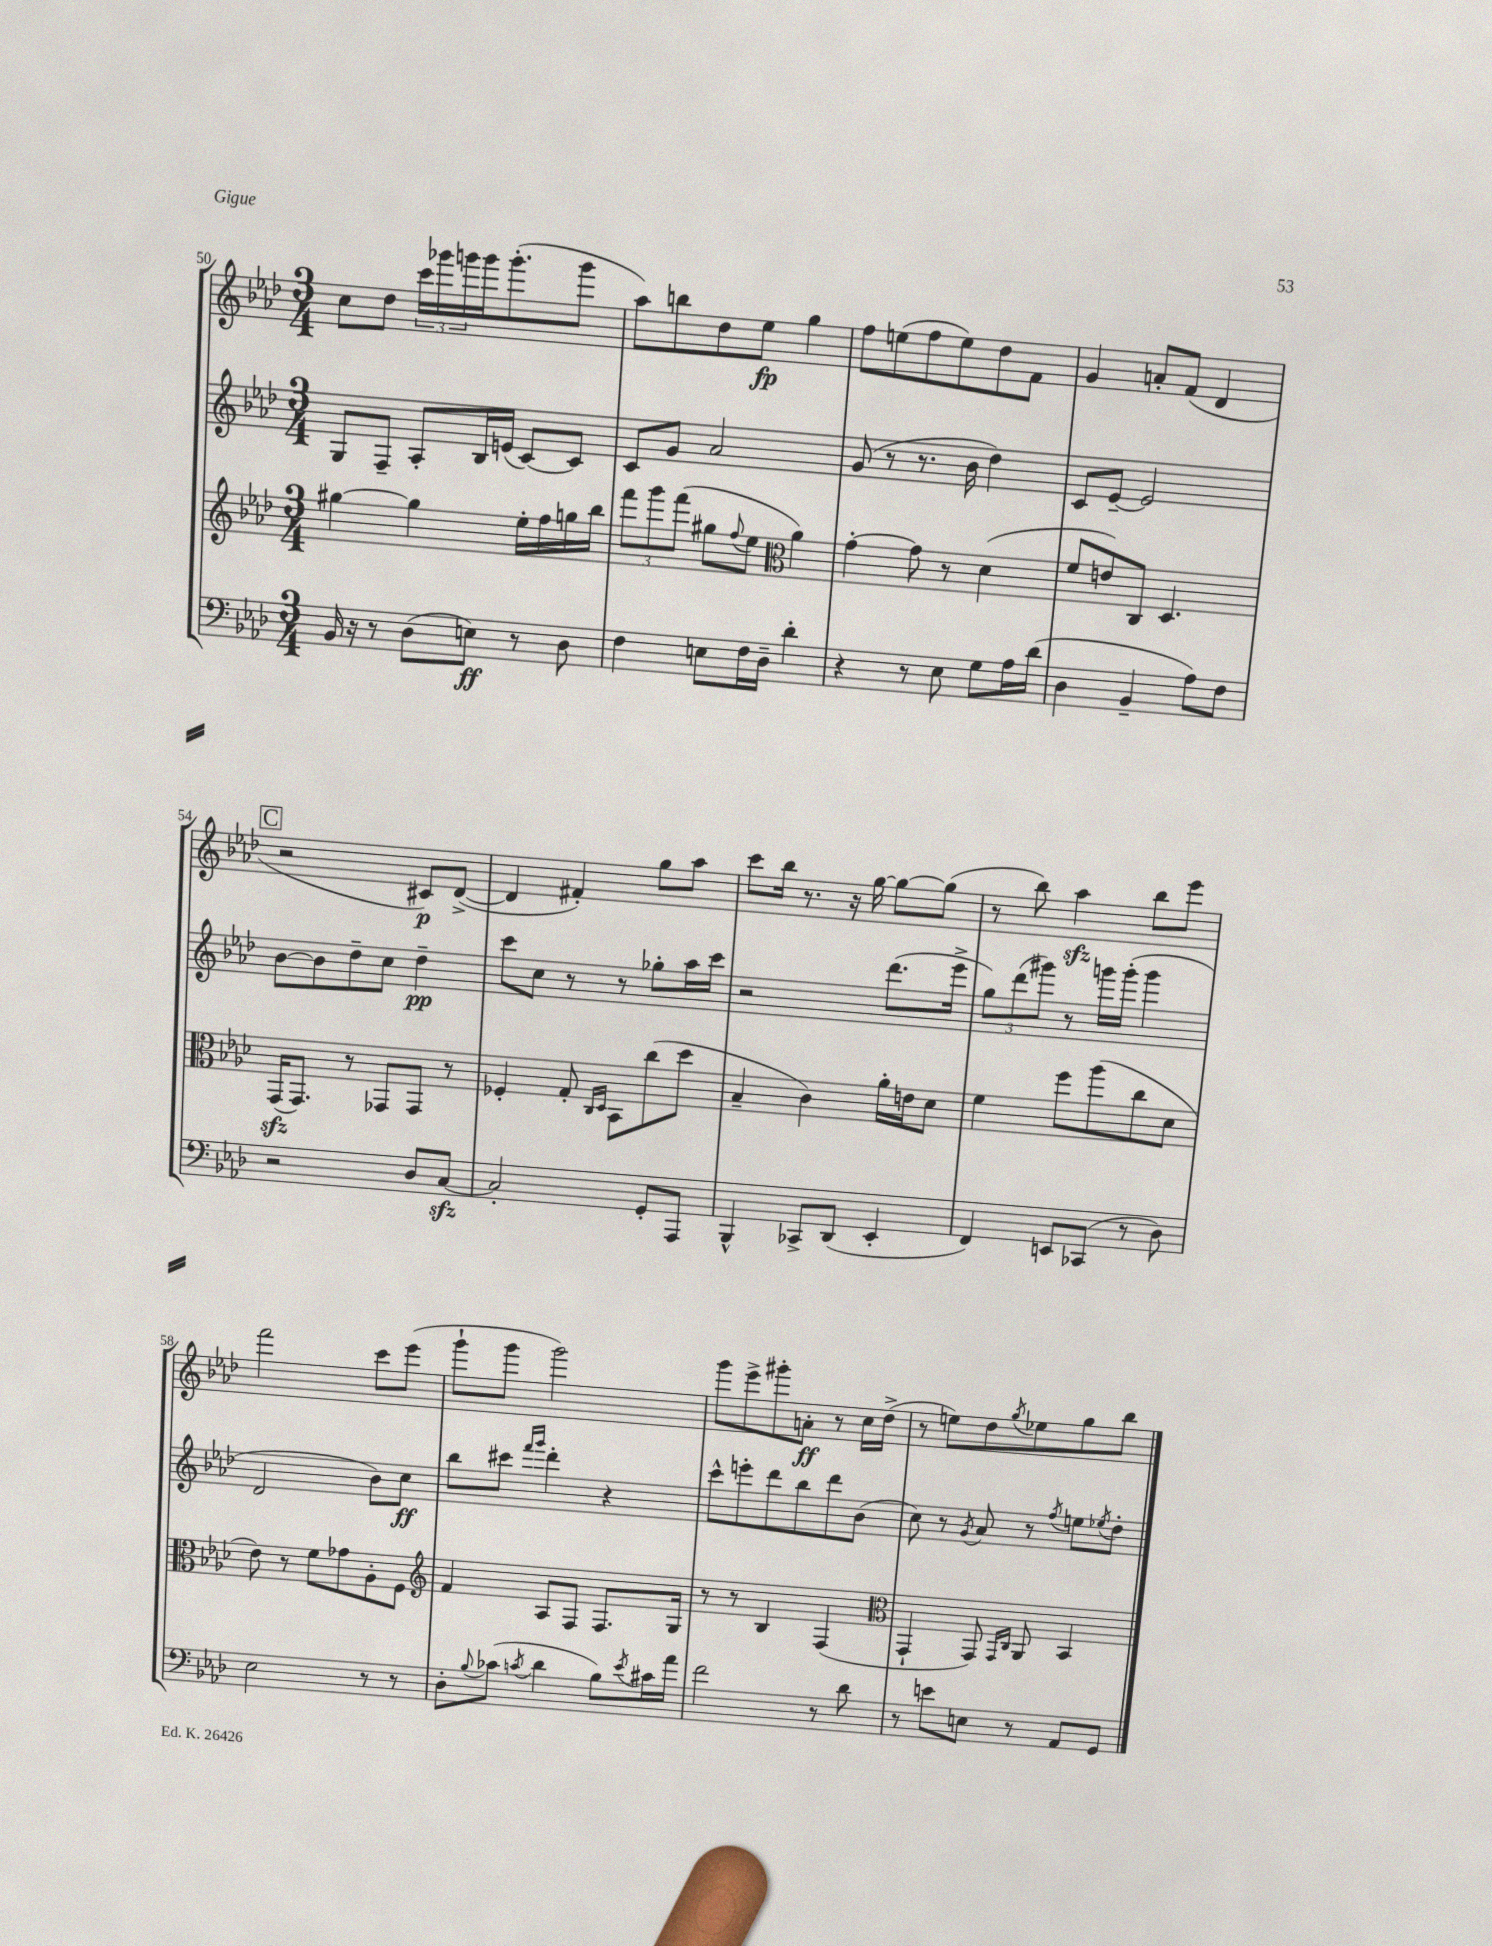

**kern	**kern	**kern	**kern
*staff4	*staff3	*staff2	*staff1
*clefF4	*clefG2	*clefG2	*clefG2
*k[b-e-a-d-]	*k[b-e-a-d-]	*k[b-e-a-d-]	*k[b-e-a-d-]
*M3/4	*M3/4	*M3/4	*M3/4
16BB-/	[4gg#\	8G/L	8cc\L
16r	.	.	.
8r	.	8F~/J	8dd-\J
(8D-\L	4gg#\]	8A-'/L	24ccc\LL
.	.	.	24ggg-\
.	.	.	24ggg\
8E\J)	.	16B-/L	16ggg\J
.	.	(16e/JJ	(8.ggg'\
8r	16ee-'\LL	[8c/L)	.
.	16ff\	.	.
8D-\	16gg\	8c/]J	8ggg\J
.	16bb-\JJ	.	.
=	=	=	=
4F\	12fff\L	8c/L	8aa-\L)
.	12ggg\	.	.
.	.	8g/J	8bb\
.	(12fff\J	.	.
8E\L	8gg#\L	2a-/	8dd-\
.	8qqff/	.	.
16F\L	8ee-\J	.	8ee-\J
16D-~\JJ	.	.	.
*	*clefC3	*	*
4d-'\	4a-\)	.	4gg\
=	=	=	=
4r	[4g'\	(8g/	8ff\L
.	.	8r	(8ee\
8r	8g\]	8.r	8ff\
8E-\	8r	.	8ee\)
.	.	16b-\	.
8G\L	(4d-\	4dd-\)	8dd-\
16A-\L	.	.	8f\J
(16d-\JJ	.	.	.
=	=	=	=
4D-\	8f/L	8c/L	4g/
.	8e/)	[8e-~/J	.
4BB-~/	8C/J	2e-/]	8a'/L
.	4.D-/	.	(8f/J
8A-\L)	.	.	4d-/
8F\J	.	.	.
=	=	=	=
2r	(16GG/LK	[8b-\L	2r
.	8.GG/J)	.	.
.	.	8b-\]	.
.	8r	8dd-~\	.
.	8GG-/L	8cc\J	.
8D-/L	8GG-/J	4dd-~\	8c#/L)
[8C/J	8r	.	([8d-^/J
=	=	=	=
2C'/]	4F-'/	8ccc\L	4d-/]
.	.	8cc\J	.
.	8G'/	8r	4f#'/)
.	16qqC/LL	.	.
.	16qqD-/JJ	.	.
.	8BB-\L	8r	.
8GG'/L	(8cc\	8gg-'\L	8gg\L
8AAA-/J	8dd-\J	16aa-\L	8aa-\J
.	.	16ccc\JJ	.
=	=	=	=
4BBB-^^/	4B-~/	2r	8ccc\L
.	.	.	16bb-\Jk
.	.	.	8.r
8CC-^/L	4c\)	.	.
(8DD-/J	.	.	16r
.	.	.	[16gg\
4EE-'/	16a-'\LL	(8.ddd-\L	8gg\_L
.	16e\J	.	.
.	8d-\J	.	(8gg\]J
.	.	16eee-^\Jk	.
=	=	=	=
4FF/)	4f\	12gg\L)	8r
.	.	(12ddd-\	.
.	.	.	8bb-\)
.	.	12ggg#\J)	.
8EE/L	8ff\L	8r	4aa-\
(8CC-/J	(8aa-\	16ggg\LL	.
.	.	(16ggg'\JJ	.
8r	8cc\	4ggg\	8bb-\L
8D-\)	8d-\J	.	8eee-\J
=	=	=	=
2E-\	8e-\)	2d-/	2fff\
.	8r	.	.
.	8f\L	.	.
.	8g-\	.	.
8r	8A-'\	8b-\L)	8ccc\L
8r	8F\J	8cc\J	(8eee-\J
=	=	=	=
*	*clefG2	*	*
8D-'\L	4f/	8bb-\L	8ggg`\L
8qqB-/	.	.	.
(8c-\J	.	8ccc#\J	8ggg\J
.	.	16qqfff/LL	.
8qc/	.	16qqggg/JJ	.
4d-\	8A-/L	4ddd-'\	2ggg\)
.	8F/J	.	.
8B-\L)	8.F/L	4r	.
8qe-/	.	.	.
16c#\L	.	.	.
16a-\JJ	16G/Jk	.	.
=	=	=	=
2f\	8r	8ccc^^\L	8ggg\L
.	8r	8eee'\	8eee-^\
.	4B-/	8ddd-\	8ggg#'\
.	.	8bb-\	8a'\J
8r	(4F/	8ddd-\	8r
8d-\	.	(8b-\J	16cc\LL
.	.	.	(16dd-^\JJ
=	=	=	=
*	*clefC3	*	*
8r	4GG`/	8cc\)	8r
8e\L	.	8r	8ee\L)
.	.	8qg/	.
8E\J	8GG/)	8a-/	8dd-\
.	16qqGG/LL	.	.
.	16qqC/JJ	.	8qgg/
8r	8AA-/	8r	8ee-\
.	.	8qff/	.
8AA-/L	4BB-/	8ee\L	8gg\
.	.	8qee-/	.
8GG/J	.	8dd-'\J	8bb-\J
==	==	==	==
*-	*-	*-	*-
